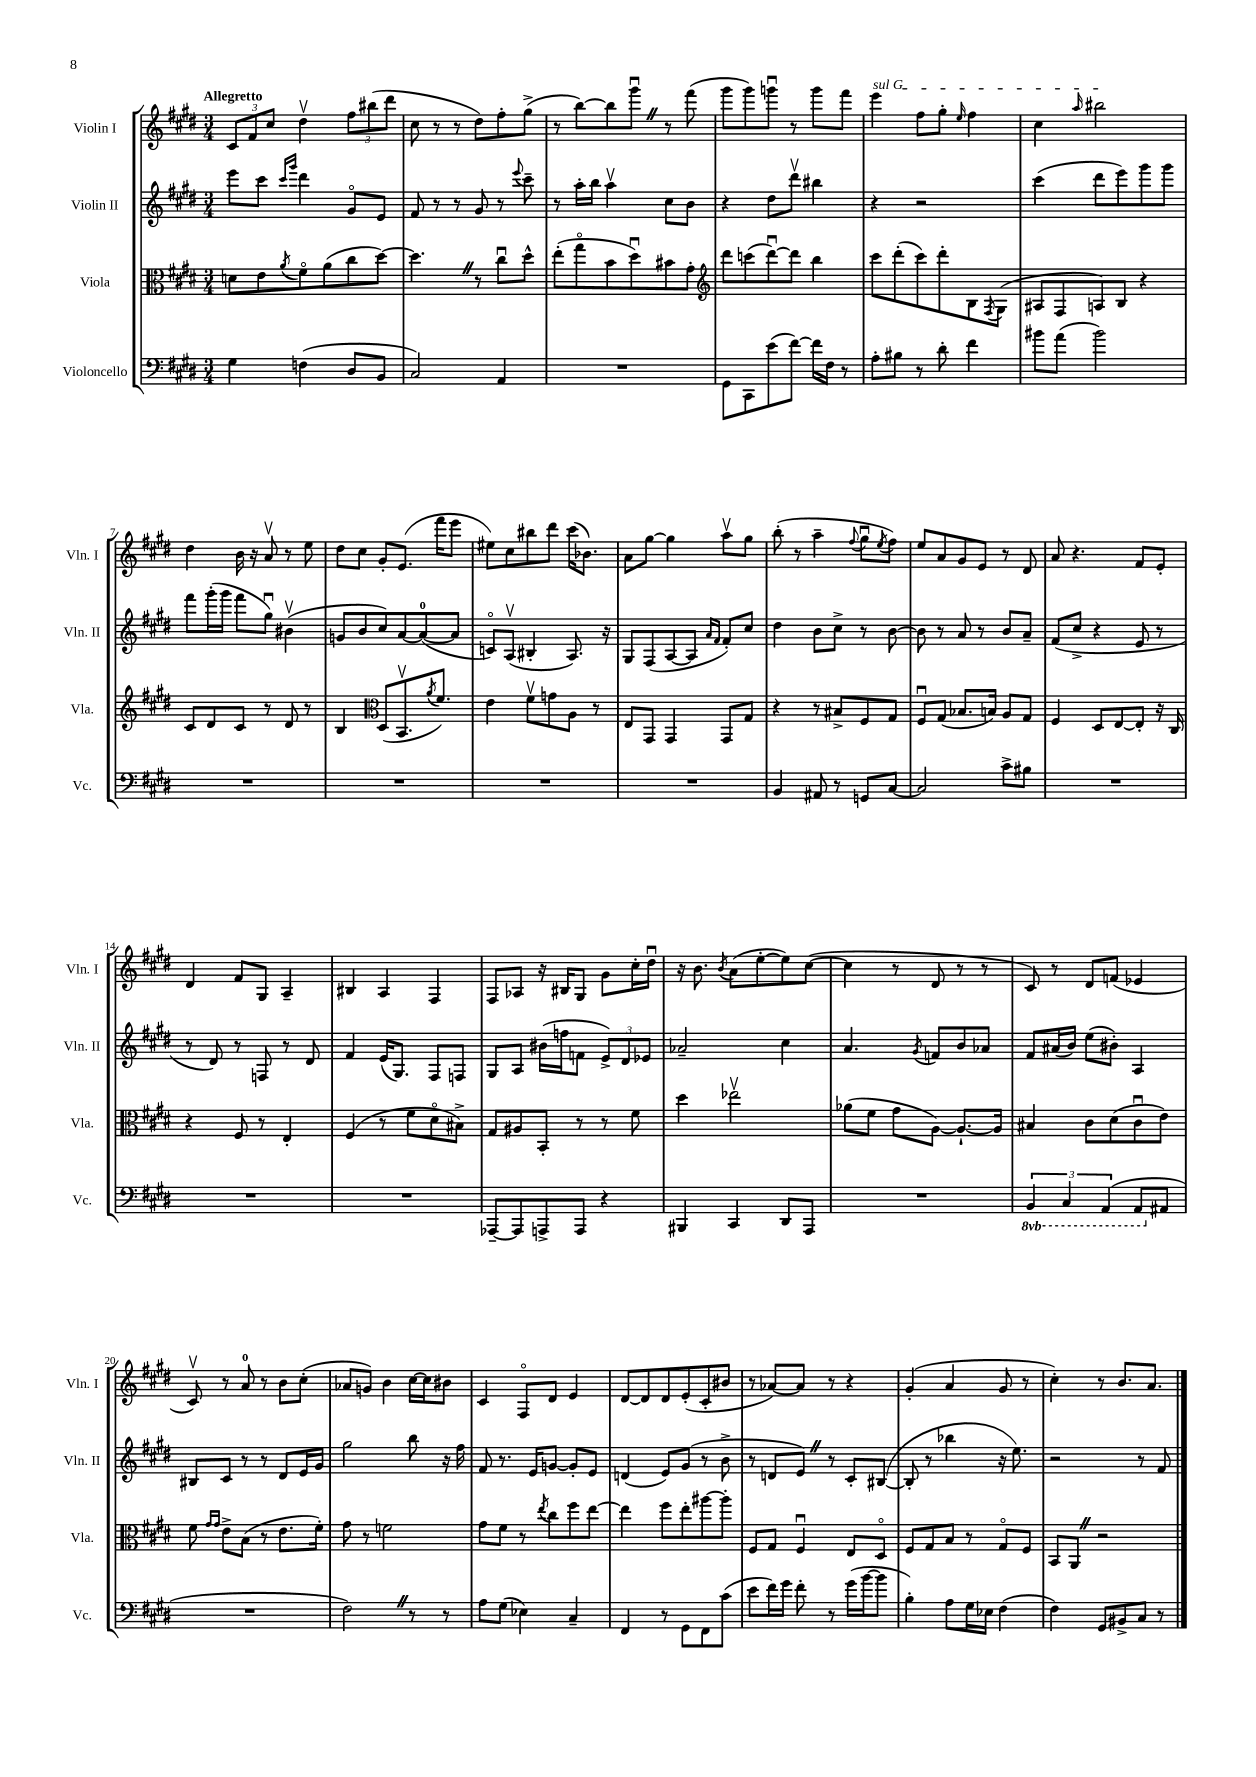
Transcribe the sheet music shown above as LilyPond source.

<<
\new StaffGroup <<
\new Staff = "s0" \with { instrumentName = "Violin I" shortInstrumentName = "Vln. I" } {
    \clef treble \key e \major \numericTimeSignature \time 3/4 \tempo "Allegretto"
    \tuplet 3/2 { cis'8 fis'8 cis''8 } dis''4\upbow \tuplet 3/2 { fis''8 bis''8( dis'''8 } |
    cis''8 r8 r8 dis''8) fis''8-. gis''8->( |
    r8 b''8~) b''8 gis'''8\downbow \once \override BreathingSign.text = \markup { \musicglyph "scripts.caesura.straight" } \breathe r8 fis'''8( |
    gis'''8 gis'''8) g'''8\downbow r8 g'''8 fis'''8 |
    \once \override TextSpanner.bound-details.left.text = \markup { \italic "sul G" } e'''4\startTextSpan fis''8 gis''8-. \grace { e''16 } fis''4 |
    cis''4 \grace { a''16 } bis''2\stopTextSpan |
    dis''4 b'16 r16 a'8\upbow r8 e''8 |
    dis''8 cis''8 gis'8-. e'8.( fis'''16 e'''8 |
    eis''8) cis''8 bis''8 dis'''8 cis'''16( bes'8.) |
    a'8 gis''8~ gis''4 a''8\upbow gis''8 |
    b''8-.( r8 a''4-- \appoggiatura { fis''8 } gis''8\downbow \acciaccatura { e''8 } fis''8) |
    e''8 a'8 gis'8 e'8 r8 dis'8 |
    a'8 r4. fis'8 e'8-. |
    dis'4 fis'8 gis8 a4-- |
    bis4 a4 fis4 |
    fis8 aes8 r16 bis16 gis8 gis'8 cis''16-. dis''16\downbow |
    r16 b'8. \acciaccatura { b'8 } a'8( e''8~-. e''8) cis''8~( |
    cis''4 r8 dis'8 r8 r8 |
    cis'8) r8 dis'8 f'8( ees'4 |
    cis'8\upbow) r8 a'8-0 r8 b'8 cis''8-.( |
    aes'8 g'8) b'4 cis''16~ cis''16 bis'8 |
    cis'4 fis8\flageolet dis'8 e'4 |
    dis'8~ dis'8 dis'8 e'8-.( cis'8-. bis'8 |
    r8 aes'8~) aes'8 r8 r4 |
    gis'4-.( a'4 gis'8 r8 |
    cis''4-.) r8 b'8. a'8. \bar "|." |
}
\new Staff = "s1" \with { instrumentName = "Violin II" shortInstrumentName = "Vln. II" } {
    \clef treble \key e \major \numericTimeSignature \time 3/4
    e'''8 cis'''8 \grace { cis'''16 gis'''16 } dis'''4 gis'8\flageolet e'8 |
    fis'8 r8 r8 gis'8 r8 \appoggiatura { e'''8 } cis'''8-- |
    r8 a''16-. b''16 a''4\upbow cis''8 b'8 |
    r4 dis''8 dis'''8\upbow bis''4 |
    r4 r2 |
    cis'''4( dis'''8 e'''8) gis'''8 gis'''8 |
    fis'''8 gis'''16-.( gis'''16 fis'''8 gis''8\downbow) bis'4\upbow( |
    g'8 b'8 cis''8) a'8~ a'8-0~( a'8 |
    c'8\flageolet) a8\upbow( bis4-. a8.) r16 |
    gis8 fis8( a8~ a8 \grace { a'16 fis'16 } fis'8-.) cis''8 |
    dis''4 b'8 cis''8-> r8 b'8~ |
    b'8 r8 a'8 r8 b'8 a'8-- |
    fis'8( cis''8-> r4 e'8 r8 |
    r8 dis'8) r8 f8 r8 dis'8 |
    fis'4 e'16( gis8.) fis8 f8 |
    gis8 a8 bis'16( f''16 f'8 \tuplet 3/2 { e'8->) dis'8 ees'8 } |
    aes'2-- cis''4 |
    a'4. \acciaccatura { gis'8 } f'8 b'8 aes'8 |
    fis'8 ais'16( b'16) e''8( bis'8-.) a4 |
    bis8 cis'8 r8 r8 dis'8 e'16 gis'16 |
    gis''2 b''8 r16 fis''16 |
    fis'8 r8. e'16 g'8~ g'8-. e'8 |
    d'4( e'8) gis'8( r8 b'8-> |
    r8 d'8 e'8) \once \override BreathingSign.text = \markup { \musicglyph "scripts.caesura.straight" } \breathe r8 cis'8-. bis8~( |
    bis8-. r8 bes''4 r16 e''8.) |
    r2 r8 fis'8 \bar "|." |
}
\new Staff = "s2" \with { instrumentName = "Viola" shortInstrumentName = "Vla." } {
    \clef alto \key e \major \numericTimeSignature \time 3/4
    d'8 e'8 \acciaccatura { a'8 } fis'8\flageolet a'8( cis''8 dis''8~) |
    dis''4. \once \override BreathingSign.text = \markup { \musicglyph "scripts.caesura.straight" } \breathe r8 cis''8\downbow dis''8-^ |
    e''8-.( gis''8\flageolet b'8 dis''8\downbow) bis'8 gis'8-. |
    \clef treble dis'''8 c'''8( dis'''8~\downbow) dis'''8 b''4 |
    cis'''8 dis'''8-.( cis'''8) dis'''8-. b8 \acciaccatura { fis8 } gis8( |
    ais8 fis8 a8) b8 r4 |
    cis'8 dis'8 cis'8 r8 dis'8 r8 |
    b4 \clef alto dis8( b,8.\upbow \acciaccatura { a'8 } fis'8.) |
    e'4 fis'8\upbow g'8 a8 r8 |
    e8 gis,8 gis,4 gis,8 gis8 |
    r4 r8 bis8-> fis8 gis8 |
    fis8\downbow gis8( bes8. b16) a8 gis8 |
    fis4 dis8 e8~ e8-. r16 cis16 |
    r4 fis8 r8 e4-. |
    fis4( r8 fis'8 dis'8\flageolet bis8->) |
    gis8 ais8 b,8-. r8 r8 fis'8 |
    dis''4 ees''2\upbow |
    aes'8( fis'8 gis'8 a8~) a8.~-! a16 |
    bis4 cis'8 dis'8( cis'8\downbow e'8) |
    fis'8 \grace { gis'16 gis'16 } e'8-> b8( r8 e'8. fis'16-.) |
    gis'8 r8 f'2 |
    gis'8 fis'8 r8 \acciaccatura { e''8 } cis''8 fis''8 e''8~ |
    e''4 fis''8 e''8-. ais''8~ ais''8-. |
    fis8 gis8 fis4\downbow e8 dis8\flageolet |
    fis8 gis8 b8 r8 gis8\flageolet fis8 |
    b,8 a,8 \once \override BreathingSign.text = \markup { \musicglyph "scripts.caesura.straight" } \breathe r2 \bar "|." |
}
\new Staff = "s3" \with { instrumentName = "Violoncello" shortInstrumentName = "Vc." } {
    \clef bass \key e \major \numericTimeSignature \time 3/4 \set Staff.ottavationMarkups = #ottavation-simple-ordinals
    gis4 f4( dis8 b,8 |
    cis2) a,4 |
    R2. |
    gis,8 cis,8 e'8( fis'8~) fis'16 fis16 r8 |
    a8-. bis8 r8 dis'8-. fis'4 |
    bis'8 a'8( bis'2) |
    R2. |
    R2. |
    R2. |
    R2. |
    b,4 ais,8 r8 g,8 cis8~ |
    cis2 cis'8-> bis8 |
    R2. |
    R2. |
    R2. |
    aes,,8~-- aes,,8 a,,8-> a,,8 r4 |
    bis,,4 cis,4 dis,8 a,,8 |
    R2. |
    \tuplet 3/2 { \ottava #-1 b,,4 cis,4 a,,4( } a,,8 \ottava #0 ais,8 |
    R2. |
    fis2) \once \override BreathingSign.text = \markup { \musicglyph "scripts.caesura.straight" } \breathe r8 r8 |
    a8 gis8( ees4) cis4-- |
    fis,4 r8 gis,8 fis,8 cis'8( |
    e'8 fis'16) gis'16 fis'8-. r8 gis'16( b'16~ b'8 |
    b4-.) a8 gis16 ees16 fis4( |
    fis4) gis,8 bis,8-> cis8 r8 \bar "|." |
}
>>
>>
